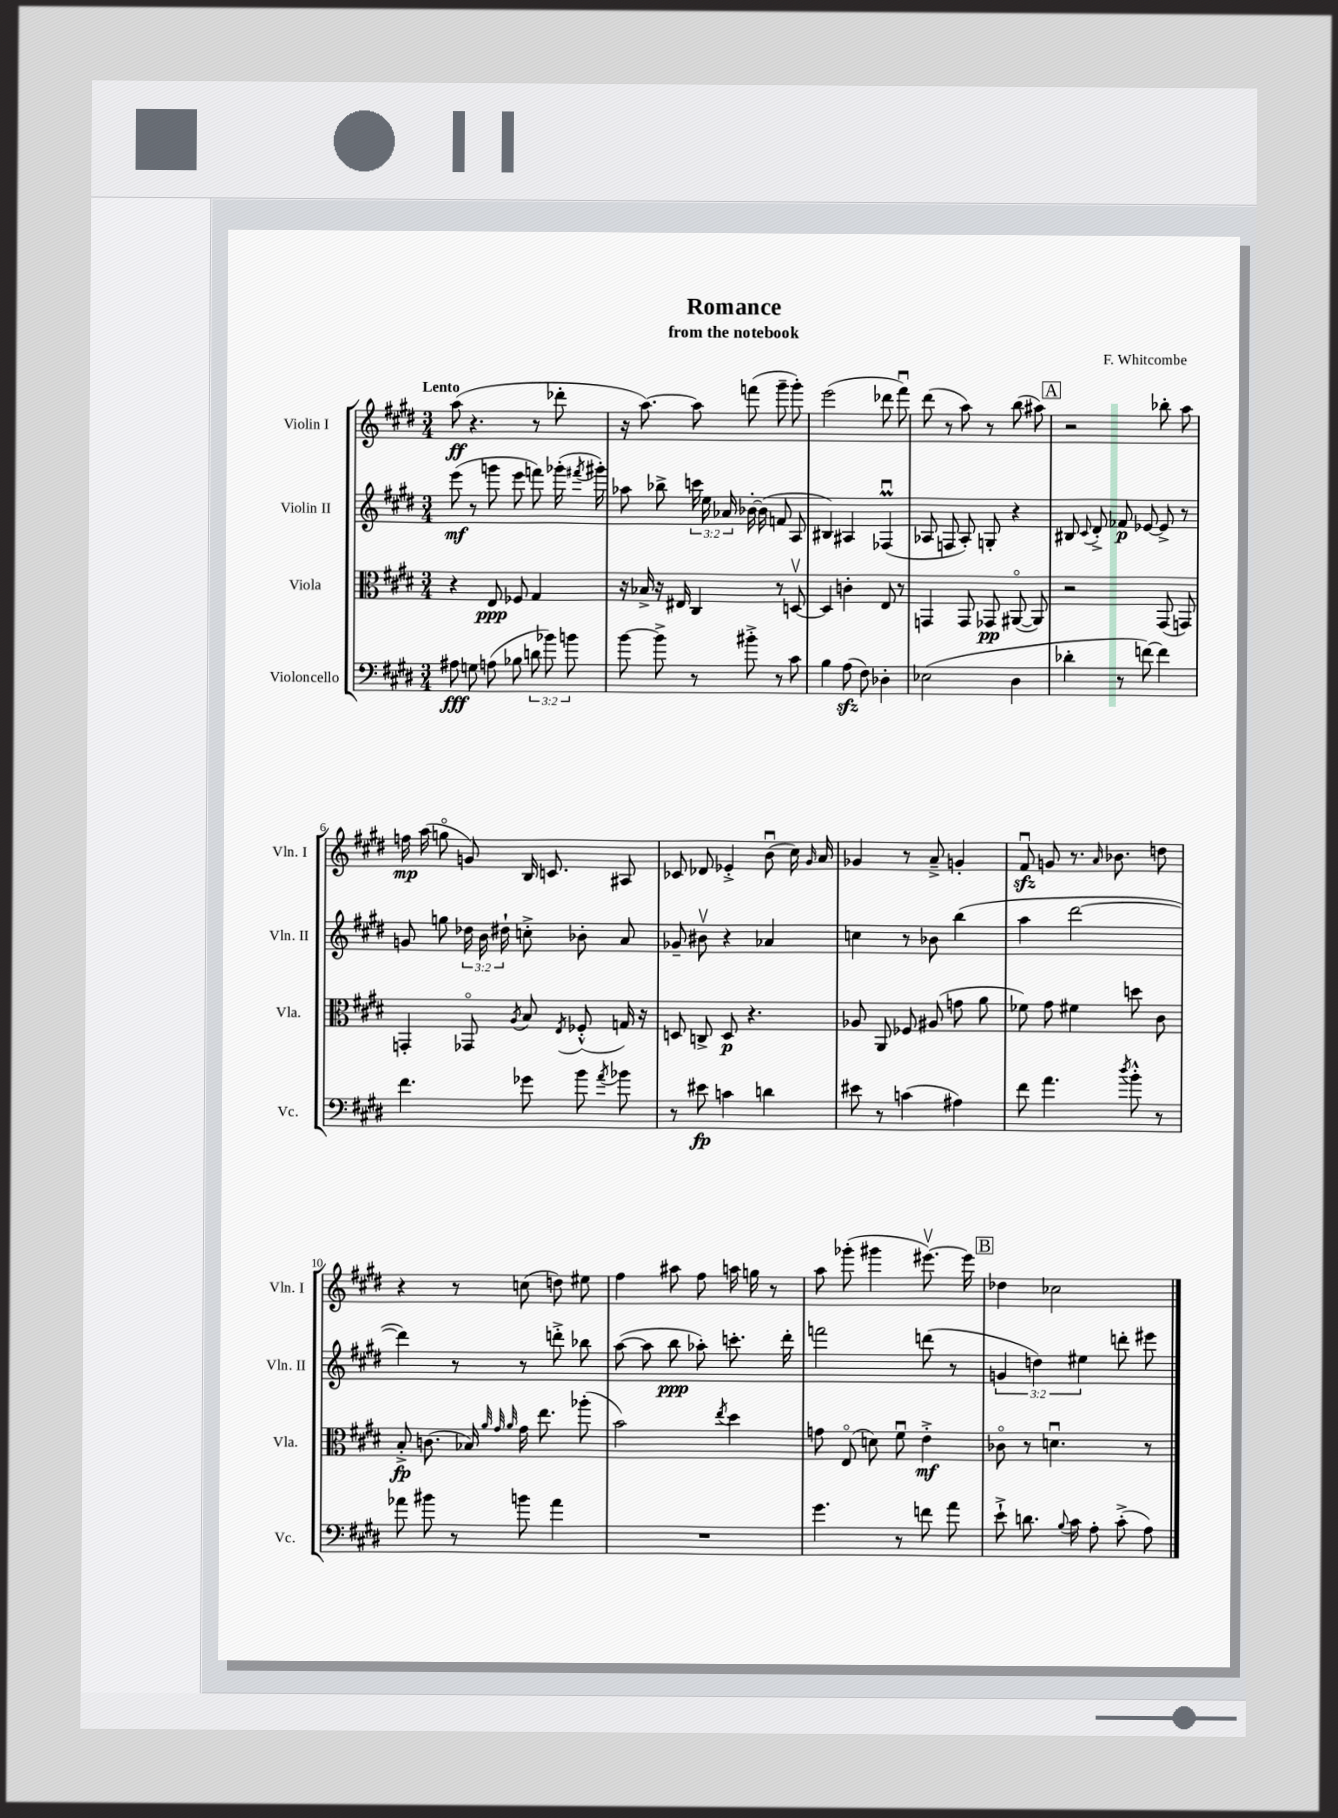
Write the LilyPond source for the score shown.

\header { title = "Romance" composer = "F. Whitcombe" subtitle = "from the notebook" }
<<
\new StaffGroup <<
\new Staff = "s0" \with { instrumentName = "Violin I" shortInstrumentName = "Vln. I" } {
    \clef treble \key e \major \numericTimeSignature \time 3/4 \tempo "Lento"
    \autoBeamOff a''8\ff( r4. r8 des'''8-. |
    r16 a''8.~) a''8 f'''8( gis'''8-- gis'''8-.) |
    e'''2( des'''8 fis'''8\downbow) |
    dis'''8( r8 a''8) r8 b''8( ais''8) |
    \mark \markup { \box "A" } r2 bes''8-. a''8 |
    f''16\mp a''16( g''8\flageolet g'8) b16 c'8. ais8 |
    ces'8 des'8 ees'4-.-> b'8\downbow( cis''16) \grace { gis'16 } a'16 |
    ges'4 r8 a'8---> g'4-. |
    fis'8\downbow\sfz g'8 r8. \grace { a'16 } bes'8. d''8 |
    r4 r8 c''8( d''8) eis''8 |
    fis''4 ais''8 fis''8 a''16 g''16 r8 |
    a''8 ges'''8-.( gis'''4 eis'''8.~\upbow) eis'''16 |
    \mark \markup { \box "B" } des''4 ces''2 \bar "|." |
}
\new Staff = "s1" \with { instrumentName = "Violin II" shortInstrumentName = "Vln. II" } {
    \clef treble \key e \major \numericTimeSignature \time 3/4 \override Staff.TupletNumber.text = #tuplet-number::calc-fraction-text
    \autoBeamOff e'''8\mf( r8 g'''8 e'''8 f'''8) ges'''16-.( \acciaccatura { fis'''8 } gis'''16-.) |
    aes''8 bes''8-> \tuplet 3/2 { c'''16 e''16 aes'16 } bes'16~-. bes'16( f'8 a8 |
    bis4) ais4 fes4\downbow\prall( |
    aes8 f8 aes8-.) g8-. r4 |
    \mark \markup { \box "A" } bis8 \appoggiatura { cis'8 } dis'8-.-> fes'8\p ees'8~ ees'8-> r8 |
    g'8 g''8 \tuplet 3/2 { des''16 b'16 dis''16-! } c''8-.-> bes'8-. a'8 |
    ges'8-- bis'8\upbow r4 aes'4 |
    c''4 r8 bes'8 b''4( |
    a''4 dis'''2~ |
    dis'''4) r8 r8 d'''8-.-> bes''8 |
    a''8~( a''8 b''8\ppp aes''8-.) c'''8.-. dis'''16-. |
    f'''2 d'''8( r8 |
    \mark \markup { \box "B" } \tuplet 3/2 { g'4 d''4) eis''4 } d'''8-. eis'''8 \bar "|." |
}
\new Staff = "s2" \with { instrumentName = "Viola" shortInstrumentName = "Vla." } {
    \clef alto \key e \major \numericTimeSignature \time 3/4
    \autoBeamOff r4 e8\ppp fes8 gis4 |
    r16 bes16-> r16 eis16 cis4 r8 d8~\upbow |
    d4 c'4-. e8 r8 |
    g,4 g,8 ges,8\pp ais,8~\flageolet( ais,8) |
    \mark \markup { \box "A" } r2 gis,8( g,8) |
    g,4-. ges,8\flageolet \acciaccatura { a8 } b8 \acciaccatura { e8 } fes8-.-^( g16) r16 |
    d8 c8-> d8\p r4. |
    aes8 a,8 fes8 ais8( g'8 a'8 |
    fes'8) gis'8 fis'4 d''8 cis'8 |
    b8-.->\fp c'8.( bes16) \grace { a'32 gis'32 a'32 } gis'16 e''8. aes''8-.( |
    b'2) \acciaccatura { e''8 } dis''4 |
    g'8 e8\flageolet( d'8) fis'8\downbow e'4-.->\mf |
    \mark \markup { \box "B" } ces'8\flageolet r8 d'4.\downbow r8 \bar "|." |
}
\new Staff = "s3" \with { instrumentName = "Violoncello" shortInstrumentName = "Vc." } {
    \clef bass \key e \major \numericTimeSignature \time 3/4 \override Staff.TupletNumber.text = #tuplet-number::calc-fraction-text
    \autoBeamOff ais8\fff g8 a8( bes8 \tuplet 3/2 { d'8 bes'8) b'8 } |
    b'8~ b'8-> r8 bis'8-.-> r8 cis'8 |
    b4 a8\sfz( fis8) des4-. |
    ees2( dis4 |
    \mark \markup { \box "A" } des'4-. r8 f'8~) f'4 |
    fis'4. ges'8 b'8 \acciaccatura { a'8 } bes'8 |
    r8 eis'8\fp c'4 d'4 |
    eis'8 r8 c'4( ais4) |
    fis'8 a'4. \acciaccatura { dis''8 } b'8-.-^ r8 |
    aes'8 bis'8 r8 b'8 aes'4 |
    R2. |
    gis'4. r8 f'8 a'8 |
    \mark \markup { \box "B" } e'8-!-> d'8. \appoggiatura { b8 } cis'16 a8-. cis'8-.->( a8) \bar "|." |
}
>>
>>
